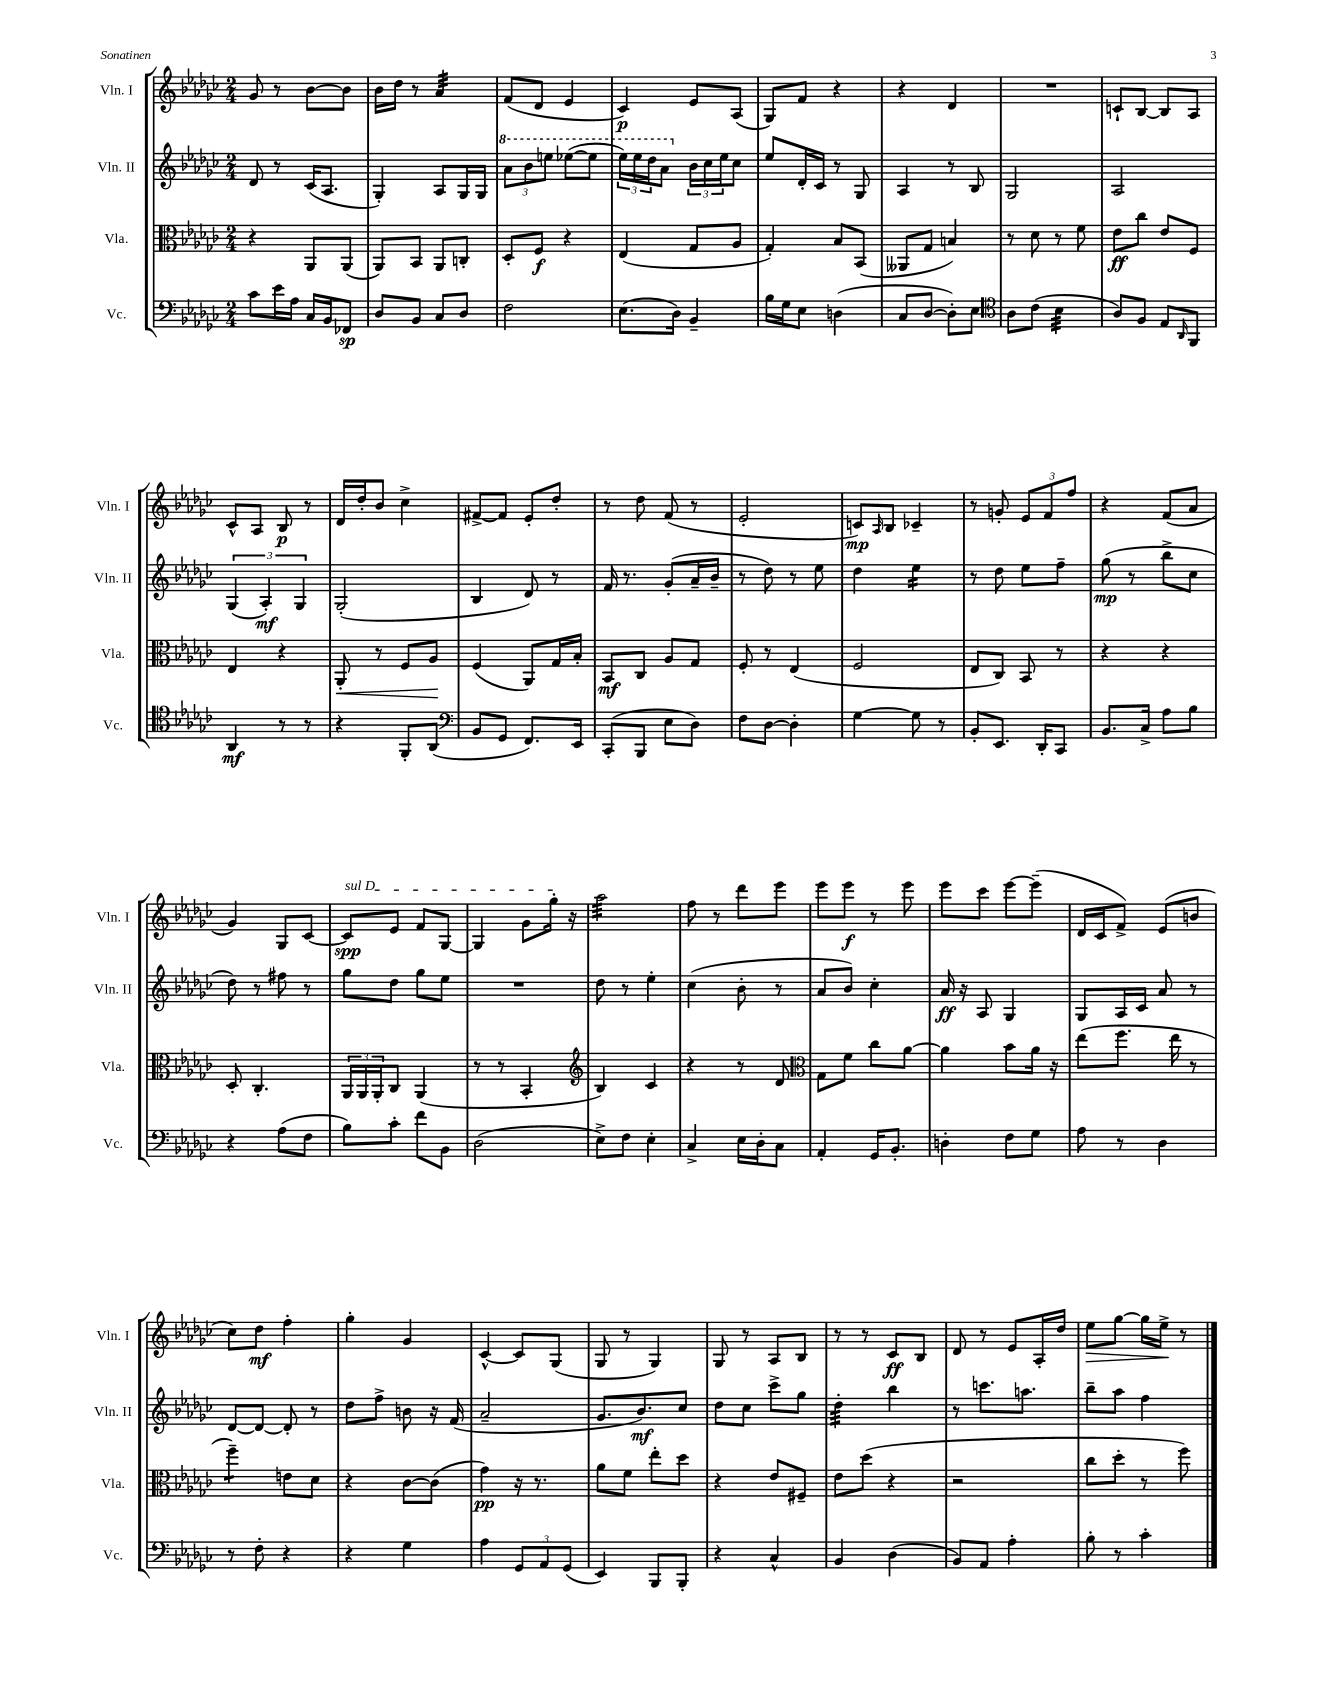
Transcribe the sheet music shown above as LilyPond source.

<<
\new StaffGroup <<
\new Staff = "s0" \with { instrumentName = "Vln. I" shortInstrumentName = "Vln. I" } {
    \clef treble \key ges \major \numericTimeSignature \time 2/4
    ges'8 r8 bes'8~ bes'8 |
    bes'16 des''16 r8 aes'4:32 |
    f'8( des'8 ees'4 |
    ces'4\p) ees'8 aes8( |
    ges8) f'8 r4 |
    r4 des'4 |
    R2 |
    c'8-! bes8~ bes8 aes8 |
    ces'8-^ aes8 bes8\p r8 |
    des'16 des''16-. bes'8 ces''4-> |
    fis'8~-> fis'8 ees'8-. des''8-. |
    r8 des''8 f'8( r8 |
    ees'2-. |
    c'8\mp) \grace { aes16 } bes8 ces'4-- |
    r8 g'8-. \tuplet 3/2 { ees'8 f'8 f''8 } |
    r4 f'8( aes'8 |
    ges'4) ges8 ces'8~ |
    \once \override TextSpanner.bound-details.left.text = \markup { \italic "sul D" } ces'8\spp\startTextSpan ees'8 f'8 ges8~ |
    ges4 ges'8 ges''16-.\stopTextSpan r16 |
    aes''2:32 |
    f''8 r8 des'''8 ees'''8 |
    ees'''8 ees'''8\f r8 ees'''8 |
    ees'''8 ces'''8 ees'''8~ ees'''8--( |
    des'16 ces'16 f'8->) ees'8( b'8 |
    ces''8) des''8\mf f''4-. |
    ges''4-. ges'4 |
    ces'4~-^ ces'8 ges8( |
    ges8 r8 ges4) |
    ges8 r8 aes8 bes8 |
    r8 r8 ces'8\ff bes8 |
    des'8 r8 ees'8 aes16-. des''16 |
    ees''8\> ges''8~ ges''16 ees''16->\! r8 \bar "|." |
}
\new Staff = "s1" \with { instrumentName = "Vln. II" shortInstrumentName = "Vln. II" } {
    \clef treble \key ges \major \numericTimeSignature \time 2/4
    des'8 r8 ces'16( aes8. |
    ges4-.) aes8 ges16 ges16 |
    \tuplet 3/2 { \ottava #1 aes''8 bes''8 e'''8 } ees'''8~( ees'''8 |
    \tuplet 3/2 { ees'''16) ees'''16 des'''16 } aes''8 \ottava #0 \tuplet 3/2 { bes'16 ces''16 ees''16 } ces''8 |
    ees''8 des'16-. ces'16 r8 ges8 |
    aes4 r8 bes8 |
    ges2 |
    aes2 |
    \tuplet 3/2 { ges4( aes4-.\mf) ges4 } |
    ges2-.( |
    bes4 des'8) r8 |
    f'16 r8. ges'8-.( aes'16-- bes'16-- |
    r8 des''8) r8 ees''8 |
    des''4 ees''4:16 |
    r8 des''8 ees''8 f''8-- |
    ges''8\mp( r8 bes''8-> ces''8 |
    des''8) r8 fis''8 r8 |
    ges''8 des''8 ges''8 ees''8 |
    R2 |
    des''8 r8 ees''4-. |
    ces''4( bes'8-. r8 |
    aes'8 bes'8) ces''4-. |
    aes'16\ff r16 aes8 ges4 |
    ges8 aes16 ces'16 aes'8 r8 |
    des'8~ des'8~ des'8-. r8 |
    des''8 f''8-> b'8 r16 f'16( |
    aes'2-- |
    ges'8. bes'8.\mf) ces''8 |
    des''8 ces''8 ces'''8-> ges''8 |
    des''4:32-. bes''4 |
    r8 c'''8. a''8. |
    bes''8-- aes''8 f''4 \bar "|." |
}
\new Staff = "s2" \with { instrumentName = "Vla." shortInstrumentName = "Vla." } {
    \clef alto \key ges \major \numericTimeSignature \time 2/4
    r4 aes,8 aes,8( |
    aes,8) bes,8 aes,8 c8-. |
    des8-. f8\f r4 |
    ees4( ges8 aes8 |
    ges4-.) bes8 bes,8( |
    aeses,8 ges8 b4) |
    r8 des'8 r8 f'8 |
    ees'8\ff ces''8 ees'8 f8 |
    ees4 r4 |
    aes,8-.\< r8 f8 aes8\! |
    f4( aes,8) ges16 bes16-. |
    bes,8\mf ces8 aes8 ges8 |
    f8-. r8 ees4( |
    f2 |
    ees8 ces8) bes,8 r8 |
    r4 r4 |
    des8-. ces4.-. |
    \tuplet 3/2 { aes,16 aes,16 aes,16-. } ces8 aes,4( |
    r8 r8 bes,4-. |
    \clef treble bes4) ces'4 |
    r4 r8 des'8 |
    \clef alto ges8 f'8 ces''8 aes'8~ |
    aes'4 bes'8 aes'16 r16 |
    ees''8( f''8. ees''16 r8 |
    f''4:8--) e'8 des'8 |
    r4 ces'8~ ces'8( |
    ges'4\pp) r16 r8. |
    aes'8 f'8 ees''8-. des''8 |
    r4 ees'8 fis8-- |
    ees'8 des''8( r4 |
    r2 |
    ces''8 des''8-. r8 f''8) \bar "|." |
}
\new Staff = "s3" \with { instrumentName = "Vc." shortInstrumentName = "Vc." } {
    \clef bass \key ges \major \numericTimeSignature \time 2/4
    ces'8 ees'16 aes16 ces16 bes,16 fes,8\sp |
    des8 bes,8 ces8 des8 |
    f2 |
    ees8.( des16) bes,4-- |
    bes16 ges16 ees8 d4( |
    ces8 des8~ des8-.) ees8 |
    \clef tenor aes8 ces'8( bes4:32 |
    aes8) f8 ees8 \grace { aes,16 } f,8 |
    aes,4\mf r8 r8 |
    r4 f,8-. aes,8( |
    \clef bass bes,8 ges,8 f,8.) ees,16 |
    ces,8-.( bes,,8 ees8 des8) |
    f8 des8~ des4-. |
    ges4~ ges8 r8 |
    bes,8-. ees,8. des,16-. ces,8 |
    bes,8. ces16-> aes8 bes8 |
    r4 aes8( f8 |
    bes8) ces'8-. f'8 bes,8 |
    des2( |
    ees8->) f8 ees4-. |
    ces4-> ees16 des16-. ces8 |
    aes,4-. ges,16 bes,8.-. |
    d4-. f8 ges8 |
    aes8 r8 des4 |
    r8 f8-. r4 |
    r4 ges4 |
    aes4 \tuplet 3/2 { ges,8 aes,8 ges,8( } |
    ees,4) bes,,8 bes,,8-. |
    r4 ces4-^ |
    bes,4 des4( |
    bes,8) aes,8 aes4-. |
    bes8-. r8 ces'4-. \bar "|." |
}
>>
>>
\layout { \context { \Score \remove "Bar_number_engraver" } }
